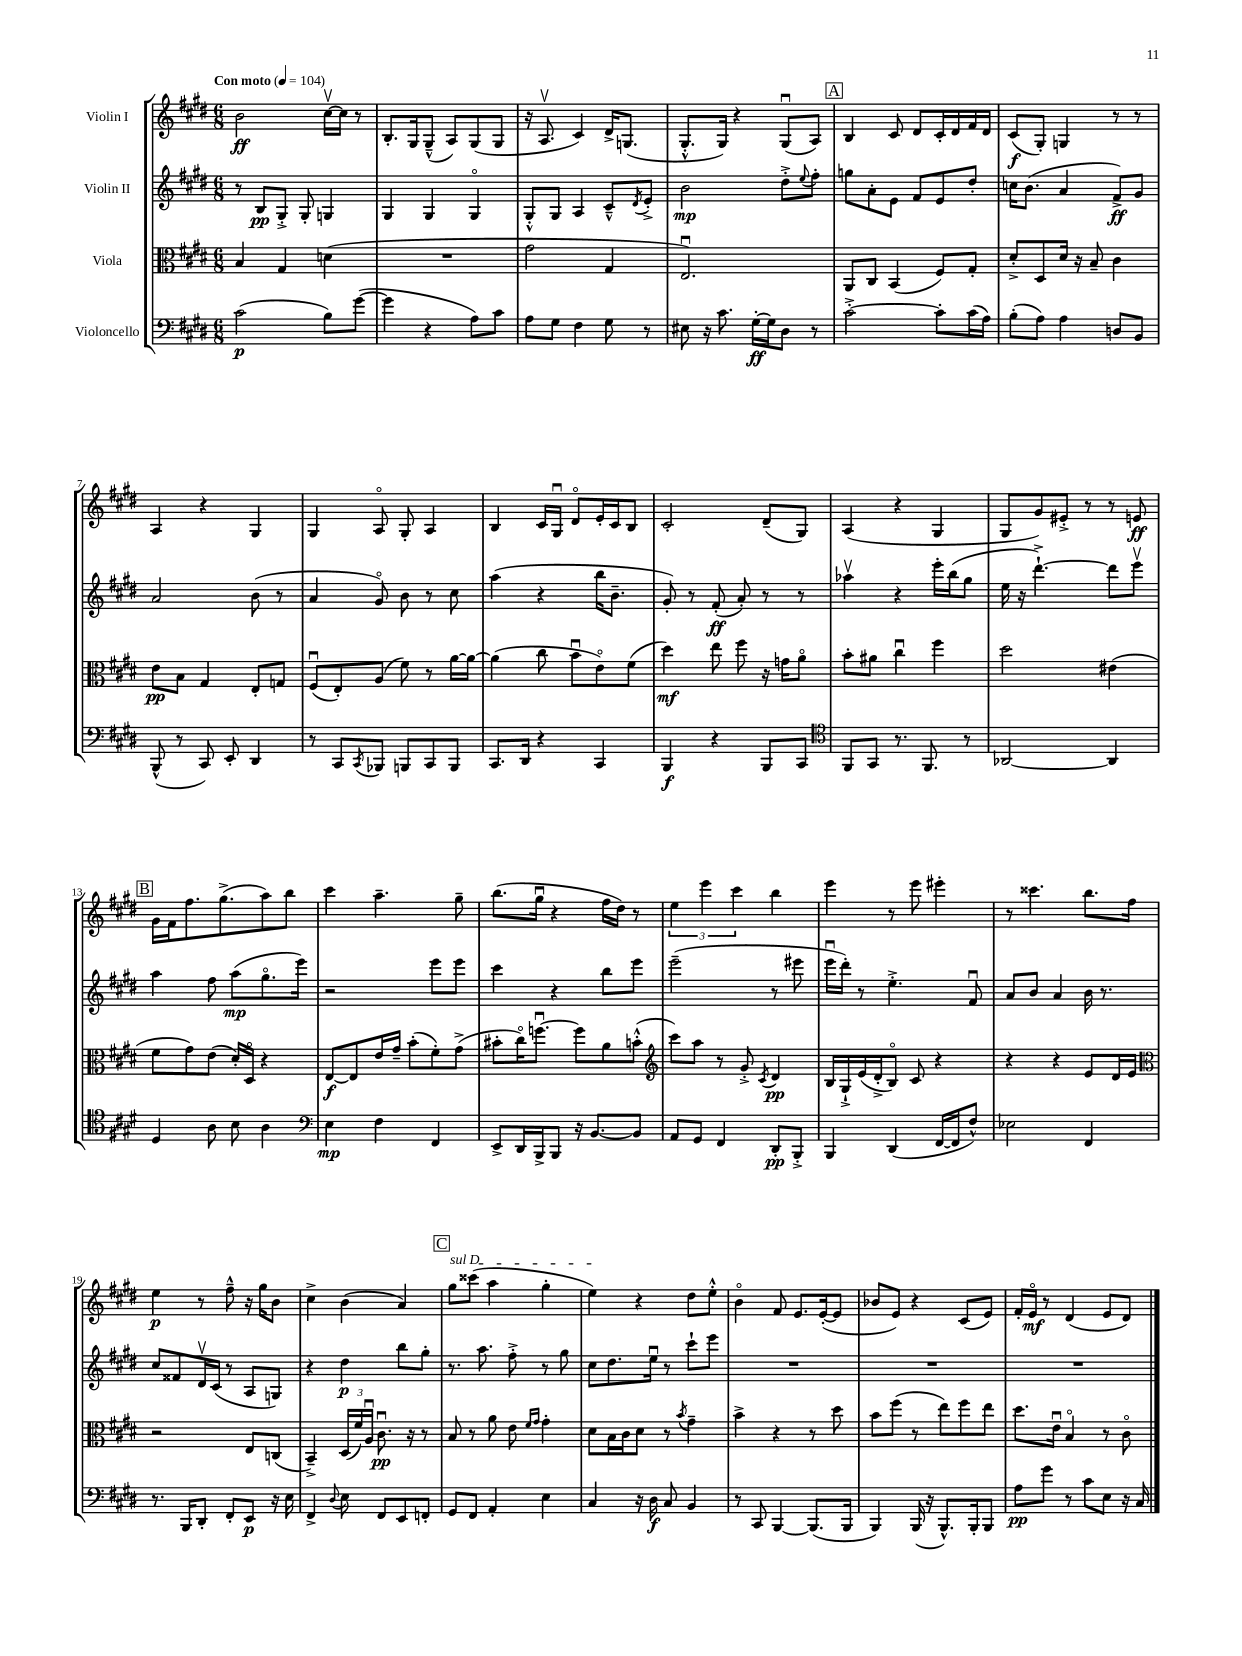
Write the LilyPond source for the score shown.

<<
\new StaffGroup <<
\new Staff = "s0" \with { instrumentName = "Violin I" } {
    \clef treble \key e \major \numericTimeSignature \time 6/8 \tempo "Con moto" 4 = 104
    b'2\ff cis''16~\upbow cis''16 r8 |
    b8.-. gis16 gis8---^( a8) gis8( gis8 |
    r16 a8.\upbow cis'4) dis'16-> g8.( |
    gis8.-.-^ gis16) r4 gis8\downbow( a8) |
    \mark \markup { \box "A" } b4 cis'8 dis'8 cis'16-. dis'16 fis'16 dis'16 |
    cis'8\f( gis8-.) g4 r8 r8 |
    a4 r4 gis4 |
    gis4 a8\flageolet gis8-. a4 |
    b4 cis'16 gis16\downbow dis'8\flageolet e'16-. cis'16 b8 |
    cis'2-. dis'8--( gis8) |
    a4( r4 gis4 |
    gis8 gis'8) eis'8-.-> r8 r8 e'8\ff |
    \mark \markup { \box "B" } gis'16 fis'16 fis''8. gis''8.->( a''8) b''8 |
    cis'''4 a''4.-- gis''8-- |
    b''8.( gis''16\downbow r4 fis''16 dis''16) r8 |
    \tuplet 3/2 { e''4 e'''4 cis'''4 } b''4 |
    e'''4 r8 e'''8 eis'''4-. |
    r8 cisis'''4. b''8. fis''16 |
    e''4\p r8 fis''8---^ r16 gis''16 b'8 |
    cis''4-> b'4( a'4) |
    \mark \markup { \box "C" } \once \override TextSpanner.bound-details.left.text = \markup { \italic "sul D" } gis''8\startTextSpan cisis'''8( a''4 gis''4-. |
    e''4\stopTextSpan) r4 dis''8 e''8-.-^ |
    b'4\flageolet fis'8 e'8. e'16~-.( e'8 |
    bes'8 e'8) r4 cis'8( e'8) |
    fis'16-. e'16\flageolet\mf r8 dis'4( e'8 dis'8) \bar "|." |
}
\new Staff = "s1" \with { instrumentName = "Violin II" } {
    \clef treble \key e \major \numericTimeSignature \time 6/8
    r8 b8\pp gis8-.-> gis8-. g4 |
    gis4 gis4 gis4\flageolet |
    gis8-.-^ gis8 a4 cis'8---^ \acciaccatura { dis'8 } e'8-.-> |
    b'2\mp dis''8-.-> \appoggiatura { e''8 } fis''8-. |
    \mark \markup { \box "A" } g''8 a'8-. e'8 fis'8 e'8 dis''8-. |
    c''16 b'8.( a'4 fis'8->\ff) gis'8 |
    a'2 b'8( r8 |
    a'4 gis'8\flageolet) b'8 r8 cis''8 |
    a''4( r4 b''16 b'8.-- |
    gis'8-.) r8 fis'8-.\ff( a'8-.) r8 r8 |
    aes''4\upbow r4 e'''16-. b''16( gis''8 |
    e''16 r16 dis'''4.~-!->) dis'''8 e'''8\upbow |
    \mark \markup { \box "B" } a''4 fis''8 a''8\mp( gis''8.\flageolet e'''16) |
    r2 e'''8 e'''8 |
    cis'''4 r4 b''8 e'''8 |
    e'''2--( r8 eis'''8 |
    e'''16\downbow dis'''16-.) r8 e''4.-.-> fis'8\downbow |
    a'8 b'8 a'4 b'16 r8. |
    cis''8 fisis'8 dis'16\upbow cis'16( r8 a8 g8) |
    r4 dis''4\p b''8 gis''8-. |
    \mark \markup { \box "C" } r8. a''8. fis''8-.-> r8 gis''8 |
    cis''8 dis''8. e''16\downbow r8 cis'''8-! e'''8 |
    R2. |
    R2. |
    R2. \bar "|." |
}
\new Staff = "s2" \with { instrumentName = "Viola" } {
    \clef alto \key e \major \numericTimeSignature \time 6/8
    b4 gis4 d'4( |
    R2. |
    gis'2 gis4 |
    e2.\downbow) |
    \mark \markup { \box "A" } a,8 cis8 b,4( fis8) gis8-. |
    dis'8-.-> dis8 dis'16 r16 b8-- cis'4 |
    e'8\pp b8 gis4 e8-. g8 |
    fis8\downbow( e8-.) a8( fis'8) r8 a'16~ a'16~ |
    a'4( cis''8 b'8\downbow e'8\flageolet) fis'8( |
    dis''4\mf) e''8 fis''8 r16 g'16 a'8\flageolet |
    b'8-. ais'8 cis''4\downbow fis''4 |
    dis''2 eis'4( |
    \mark \markup { \box "B" } fis'8 gis'8) e'8( dis'16-.) dis16\flageolet r4 |
    e8~\f e8 e'16 gis'16-- b'8-.( fis'8-.) gis'8->( |
    bis'8-. cis''16\flageolet) f''8.~\downbow f''8 a'8 b'8-.-^( |
    \clef treble cis'''8) a''8 r8 gis'8-.-> \acciaccatura { cis'8 } dis'4\pp |
    b16 gis16-!-> e'16( dis'16-.-> b8\flageolet) cis'8 r4 |
    r4 r4 e'8 dis'16 e'16 |
    \clef alto r2 e8 c8( |
    b,4--->) \tuplet 3/2 { dis16( fis'16) a16\downbow } cis'8.\downbow\pp r16 r8 |
    \mark \markup { \box "C" } b8 r8 a'8 e'8 \grace { fis'16 gis'16 } gis'4-. |
    dis'8 b16 cis'16 dis'8 r8 \acciaccatura { b'8 } gis'4-- |
    b'4-> r4 r8 dis''8 |
    b'8 fis''8( r8 e''8) fis''8 e''8 |
    dis''8. e'16\downbow b4\flageolet r8 cis'8\flageolet \bar "|." |
}
\new Staff = "s3" \with { instrumentName = "Violoncello" } {
    \clef bass \key e \major \numericTimeSignature \time 6/8
    cis'2\p( b8) gis'8~( |
    gis'4 r4 a8) cis'8 |
    a8 gis8 fis4 gis8 r8 |
    eis8 r16 cis'8. gis16~-.\ff gis16 dis8 r8 |
    \mark \markup { \box "A" } cis'2~-.-> cis'8-. cis'16( a16) |
    b8-.( a8) a4 d8 b,8 |
    b,,8-^( r8 cis,8) e,8-. dis,4 |
    r8 cis,8 \acciaccatura { cis,8 } bes,,8 b,,8 cis,8 b,,8 |
    cis,8. dis,16 r4 cis,4 |
    b,,4\f r4 b,,8 cis,8 |
    \clef tenor fis,8 gis,8 r8. fis,8. r8 |
    aes,2~ aes,4 |
    \mark \markup { \box "B" } dis4 a8 b8 a4 |
    \clef bass e4\mp fis4 fis,4 |
    e,8-> dis,16 b,,16-> b,,8 r16 b,8.~ b,8 |
    a,8 gis,8 fis,4 dis,8-.\pp b,,8-.-> |
    b,,4 dis,4( fis,16~ fis,16 fis8-^) |
    ees2 fis,4 |
    r8. b,,16 dis,8-. fis,8-. e,8\p r16 e16 |
    fis,4-> \appoggiatura { dis8 } e8 fis,8 e,8 f,8-. |
    \mark \markup { \box "C" } gis,8 fis,8 a,4-. e4 |
    cis4 r16 dis16\f cis8 b,4 |
    r8 cis,8 b,,4~ b,,8.( b,,16 |
    b,,4) b,,16( r16 b,,8.-^) b,,16-. b,,8 |
    a8\pp gis'8 r8 cis'8 e8 r16 cis16 \bar "|." |
}
>>
>>
